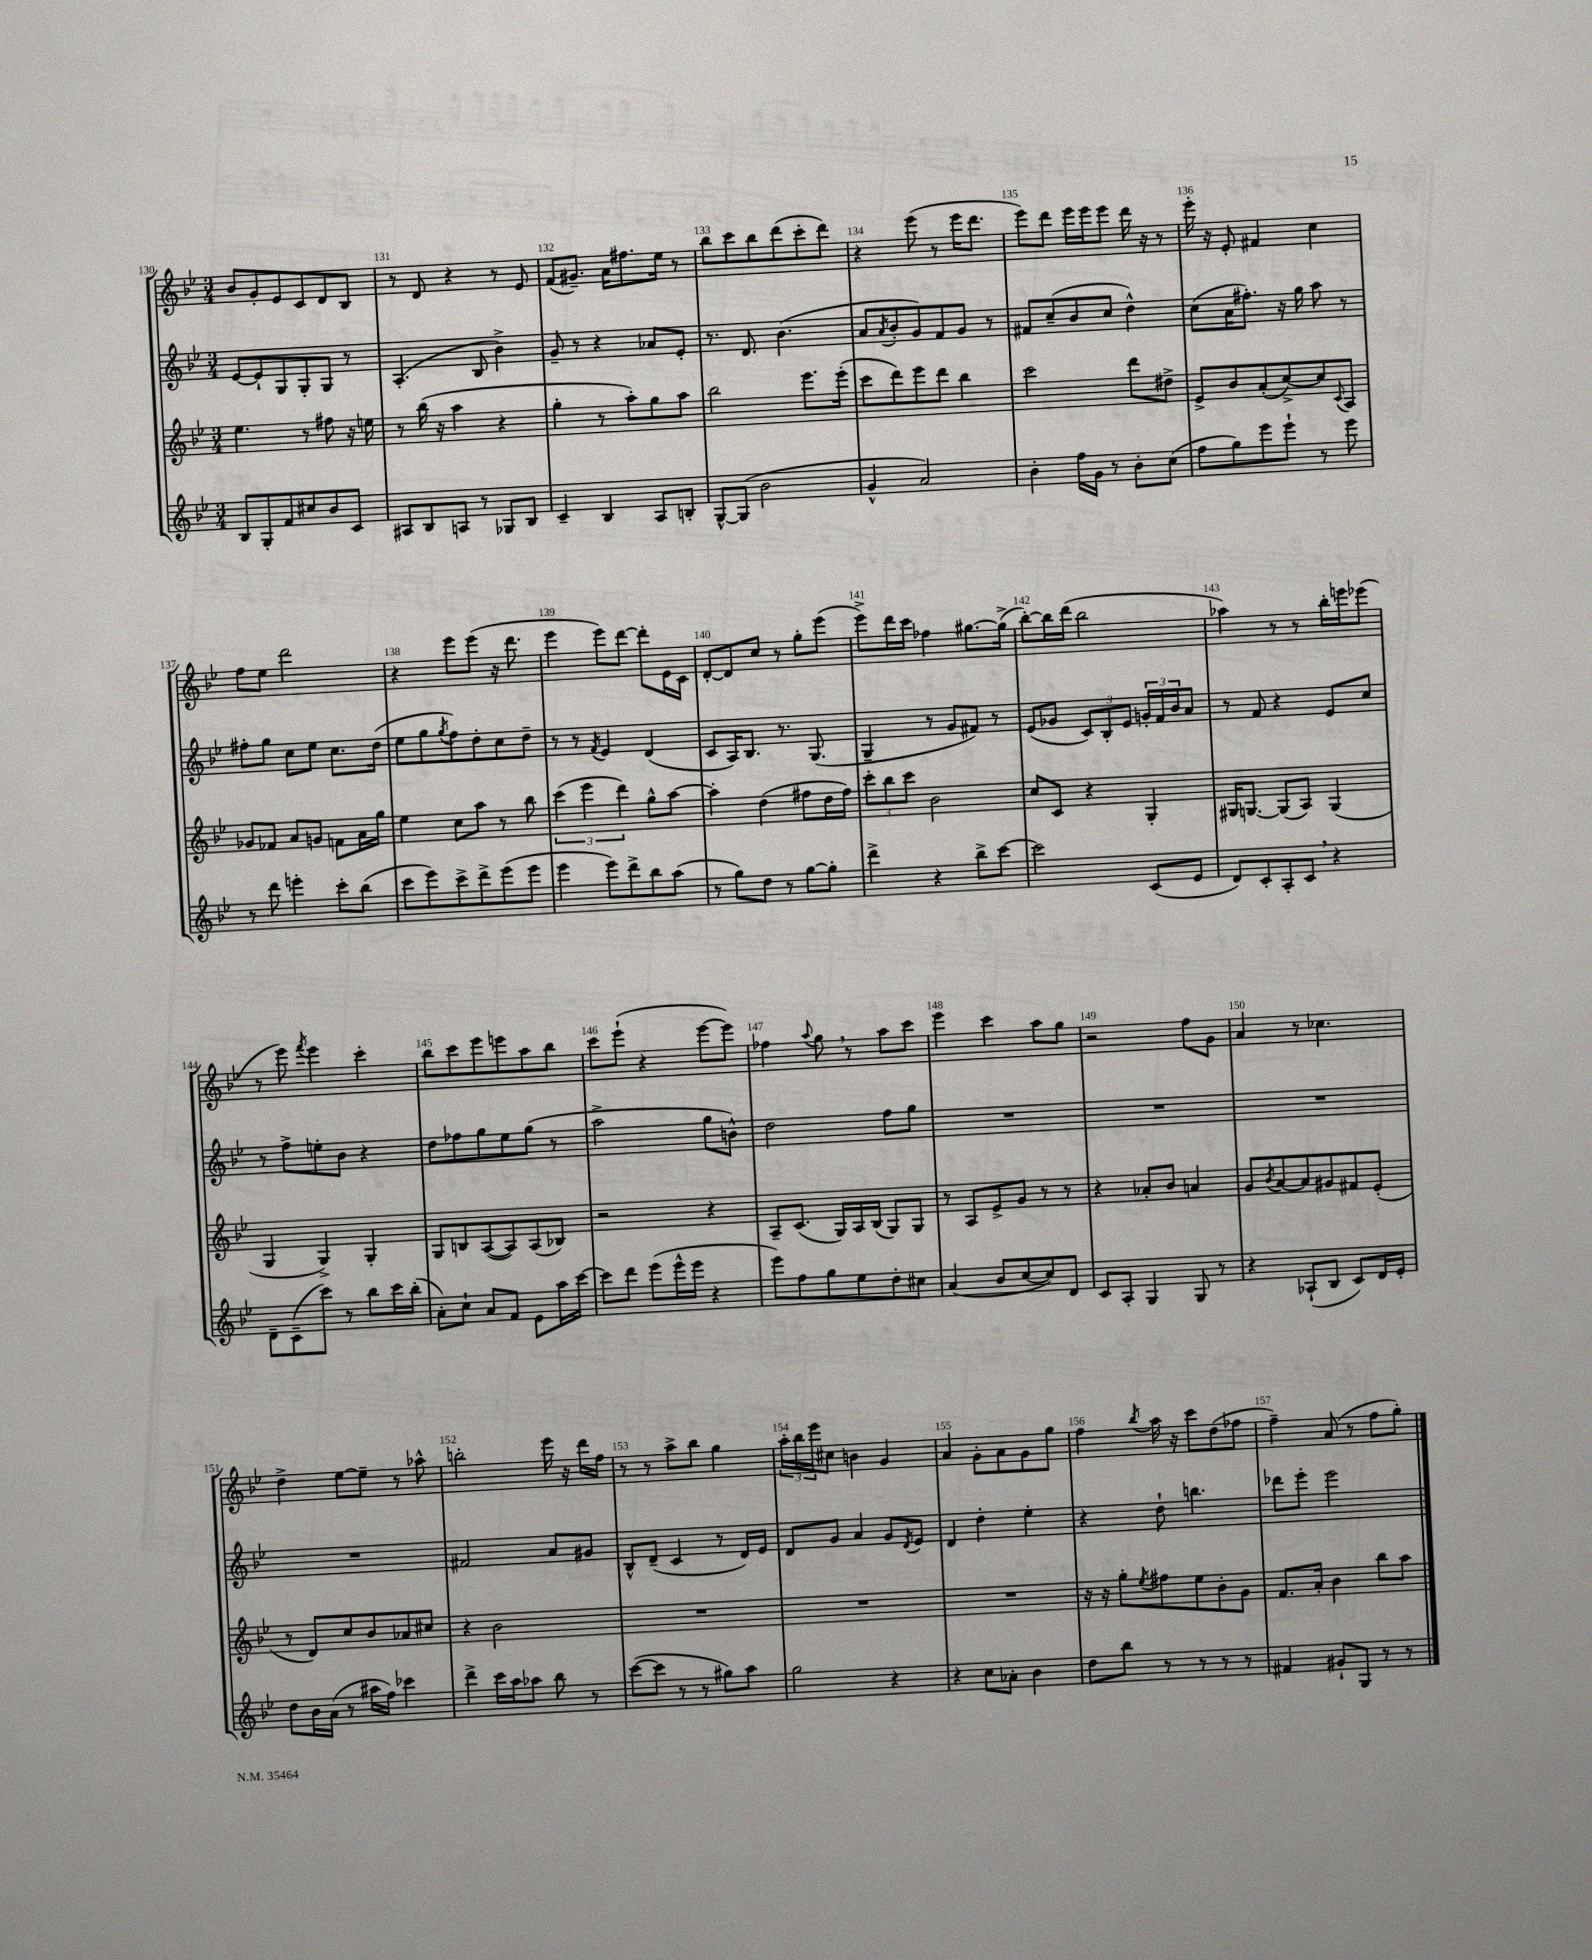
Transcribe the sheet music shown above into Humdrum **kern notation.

**kern	**kern	**kern	**kern
*staff4	*staff3	*staff2	*staff1
*clefG2	*clefG2	*clefG2	*clefG2
*k[b-e-]	*k[b-e-]	*k[b-e-]	*k[b-e-]
*M3/4	*M3/4	*M3/4	*M3/4
8B-/L	4.ee-\	[8e-/L	8b-/L
8G'/	.	8e-`/]	8g'/
8f/	.	8G/	8e-/
8cc#/	8r	8G'/	8c/
8b-/	8ff#\	8G/J	8d/
8c/J	16r	8r	8B-/J
.	16ee\	.	.
=	=	=	=
8A#/L	8r	(4.A'/	8r
8B-/	(16bb-\	.	8d/
.	16r	.	.
8A/J	4aa\	.	4r
8r	.	8B-/	.
8G-/L	4r	4b-^\)	8r
8B-/J	.	.	8e-/
=	=	=	=
4c~/	4gg'\	8g~/	(8f/L
.	.	8r	8.g#~/J)
4B-/	8r	4r	.
.	.	.	16a\LK
.	8aa'\L)	.	8.ff#\
8A/L	8gg\	8a-/L	.
.	.	.	16ee-\Jk
8B'/J	8aa\J	8e-'/J	8r
=	=	=	=
[8G^^/L	2bb-\	8.r	8bb-\L
(8G/]J	.	.	8ccc\
.	.	8.d/	.
2b-\	.	.	8bb-\
.	.	(4.b-\	(8ddd\
.	8.eee-\L	.	8ccc'\
.	.	.	8ddd\J)
.	(16eee-'\Jk	.	.
=	=	=	=
4g^^/	8ccc\L	8a/L	4r
.	.	8qa/	.
.	8ddd\)	8b-'/	.
2a/)	8eee-\	8g/)	(8eee-\
.	8ddd\J	8f/	8r
.	4bb-\	8g/J	16eee-\LK
.	.	.	8.ddd\J
.	.	8r	.
=	=	=	=
4b-'\	2ccc\	8f#/L	8eee-\L)
.	.	(8cc~/	8ddd\J
16ff\LL	.	8b-/	16eee-\LL
16g\JJ	.	.	16eee-\J
8r	.	8cc/J	8eee-\J
8b-'\L	8ddd\L	4dd^^\)	16ddd\
.	.	.	16r
(8cc\J	8dd#^\J	.	8r
=	=	=	=
8ff\L	8e-^/L	(8cc\L	16eee-'\
.	.	.	16r
8gg\)	8b-/	16a\K	8e-'/
.	.	8.ff#'\J)	.
8eee-\	(8a'/	.	4f#/
8eee-`\J	[8cc^/)	16r	.
.	.	16gg\	.
8r	8cc/]	8aa\	4cc\
.	8qqc/	.	.
8eee-\	8A/J	8r	.
=	=	=	=
8r	8g-/L	8ff#'\L	8ff\L
8ddd\	8f-/J	8gg\J	8ee-\J
4eee'\	8a/L	8cc\L	2ddd\
.	8g/J	8ee-\J	.
8ccc'\L	8f\L	8.cc\L	.
(8bb-\J	16a\L	.	.
.	16gg\JJ	(16dd\Jk	.
=	=	=	=
8ccc\L	4ee-\	8ee-\L	4r
8eee-\)	.	8gg\	.
.	.	8qgg/	.
8ccc^\	8cc\L	8ff\)	8eee-\L
8ddd^\	8aa\J	8dd'\	(8eee-\J
(8eee-\	8r	8cc\	16r
.	.	.	8.ddd\
8eee-\J	8bb-\	8dd~\J	.
=	=	=	=
4eee-\	(6ccc\	8r	4eee-\
.	.	8r	.
.	6eee-\	.	.
.	.	8qf/	.
8eee-\L)	.	4e-/	8eee-\L)
.	6ddd\)	.	.
8ddd^\	.	.	[8ddd\J
8bb-\	8gg^^\L	(4d/	8ddd'\]L
(8aa\J	[8aa\J	.	16e-\L
.	.	.	16c\JJ
=	=	=	=
8r	4aa'\]	8c/L	[8d'/L
8gg\L)	.	16A/K)	8d/]
.	.	8.B-/J	.
8dd\J	(4dd\	.	8cc/J
8r	.	8.r	8r
[8gg\L	8ff#\L	.	8gg'\L
.	.	(8.G/	.
8gg'\]J	16dd\L	.	(8eee-\J
.	16ff#\JJ)	.	.
=	=	=	=
4ddd^\	12ccc'\L	4G~/	8eee-^\L)
.	12bb-\	.	.
.	.	.	16ddd\L
.	12ccc\J	.	.
.	.	.	16ccc\JJ
4r	2b-\	8r	4ff-\
.	.	8g/L	.
8bb-^\L	.	8f#/J)	[8.gg#\L
[8ccc\J	.	8r	.
.	.	.	(16gg#^\]Jk
=	=	=	=
2ccc\]	8cc/L	(8e-/L	[8bb-'\L)
.	8c/J	8g-/J	16bb-\]L
.	.	.	(16ddd\JJ
.	4r	12c/L)	2bb-\
.	.	12B-'/	.
.	.	12e-/J	.
(8c/L	4G'/	24g'/LL	.
.	.	24f/	.
.	.	24b-/J	.
8e-/J	.	8a/J	.
=	=	=	=
8d/L)	16G#/LK	8r	4aa-\)
.	[8.G/J	.	.
8c'/	.	8f/	.
8A'/	(8G/]L	4r	8r
8c/J	8A/J)	.	8r
4r	(4G/	8e-/L	16bb-'\LL
.	.	.	16eee\J
.	.	8cc/J	(8eee-\J
=	=	=	=
8d~\L	4G/	8r	8r
(8c~\	.	8ff^\L	8eee-\)
.	.	.	8qfff/
8ccc\J)	4G^/)	8ee'\	4eee-\
8r	.	8b-\J	.
8bb-\L	4G'/	4r	4ccc'\
16ccc\L	.	.	.
(16bb-'\JJ	.	.	.
=	=	=	=
8a'\L)	8G/L	8dd\L	8bb-\L
8cc`\J	8B/	8ff-\	8ccc\
8a/L	([8A/	8gg\	8eee-\
8f/J	8A/])	8ee-\	8eee\
8e-\L	(8A/	(8gg\J	8aa\
16aa\L	8B-/J)	8r	8bb-\J
[16ccc\JJ	.	.	.
=	=	=	=
8ccc\]L	2r	2aa^\	8ccc\L
8ddd\J	.	.	(8eee-`\J
(8eee-\L	.	.	4r
16eee-^^\L	.	.	.
16eee-\JJ	.	.	.
4r	4r	8gg\L	[8eee-\L
.	.	8b^^\J)	8eee-\]J)
=	=	=	=
8eee-\L)	8A~/L	2dd\	4ff-\
8ff\	(8.c/J	.	.
.	.	.	8qqaa/
8gg\	.	.	8gg\
.	16G/LL)	.	.
8ee-\	16A/	.	8r
.	(16B-/JJ	.	.
8dd'\	8G/L)	8ff\L	8aa\L
8cc#\J	8G/J	8gg\J	8ccc\J
=	=	=	=
(4a/	8r	2.r	4eee-\
.	8A/L	.	.
8b-/L	8e-^/	.	4ccc\
[8cc/	8g/J	.	.
8cc/])	8r	.	8aa\L
8d/J	8r	.	8gg\J
=	=	=	=
8c/L	4r	2.r	2r
8A'/J	.	.	.
4G/	8a-'/L	.	.
.	8b-/J	.	.
8G/	4a/	.	8ff\L
8r	.	.	8g\J
=	=	=	=
4r	8g/L	2.r	4a/
.	8qb-/	.	.
.	[8a/	.	.
(8A-`/L	8a/]	.	8r
8B-/J	8g#/	.	4.cc-\
8c/L)	8f#/	.	.
16d/L	(8e-'/J	.	.
16e-'/JJ	.	.	.
=	=	=	=
8dd\L	8r	2.r	4dd^\
16b-\L	8d/L)	.	.
(16a\JJ	.	.	.
8r	8cc/	.	[8ee-\L
16aa#\LL	8b-/	.	8ee-~\]J
16ff\JJ)	.	.	.
4ccc-\	8a-/	.	8r
.	8cc#/J	.	8aa-^^\
=	=	=	=
4ddd^\	4r	2f#/	2bb'\
16ccc\LL	2b-\	.	.
16aa\J	.	.	.
8aa-\J	.	.	.
8bb-\	.	8a/L	16eee-\
.	.	.	16r
8r	.	8g#/J	16ddd\LL
.	.	.	16ff\JJ
=	=	=	=
([8ccc\L	2.r	8B-^^/L	8r
8ccc\]J	.	(8d~/J	8r
8r	.	4c/	8aa^\L
8r	.	.	8bb-\J
8gg#\L)	.	8r	4gg\
8aa\J	.	16d/LL)	.
.	.	16e-/JJ	.
=	=	=	=
2gg\	2.r	8d/L	24aa'\LL
.	.	.	24bb-\
.	.	.	24eee-\J
.	.	8g/J	8cc#\J
.	.	4a/	4b\
4r	.	8g/L	4g/
.	.	8qd/	.
.	.	8e-/J	.
=	=	=	=
4r	2.r	4d/	4a/
8cc\L	.	4dd'\	8g'\L
8a-'\J	.	.	8a\
4b-\	.	4ee-'\	8g\
.	.	.	8gg\J
=	=	=	=
8dd\L	16r	4r	4ff\
.	16r	.	.
8bb-\J	8gg'\L	.	.
.	8qee-/	.	8qbb-/
8r	8ff#\	8dd`\	16aa\
.	.	.	16r
8r	8ee-\	4.bb\	8ccc\L
8r	8b-'\	.	(8dd\
8r	8g\J	.	8ff-\J
=	=	=	=
4f#/	8.f/L	8ddd-\L	4ff~\)
.	.	8eee-'\J	.
.	16a'/Jk	.	.
8g#`/L	4b-\	2eee-\	(8a/
8G/J	.	.	8r
8r	8bb-\L	.	8ff\L
8r	8aa\J	.	8gg'\J)
==	==	==	==
*-	*-	*-	*-
